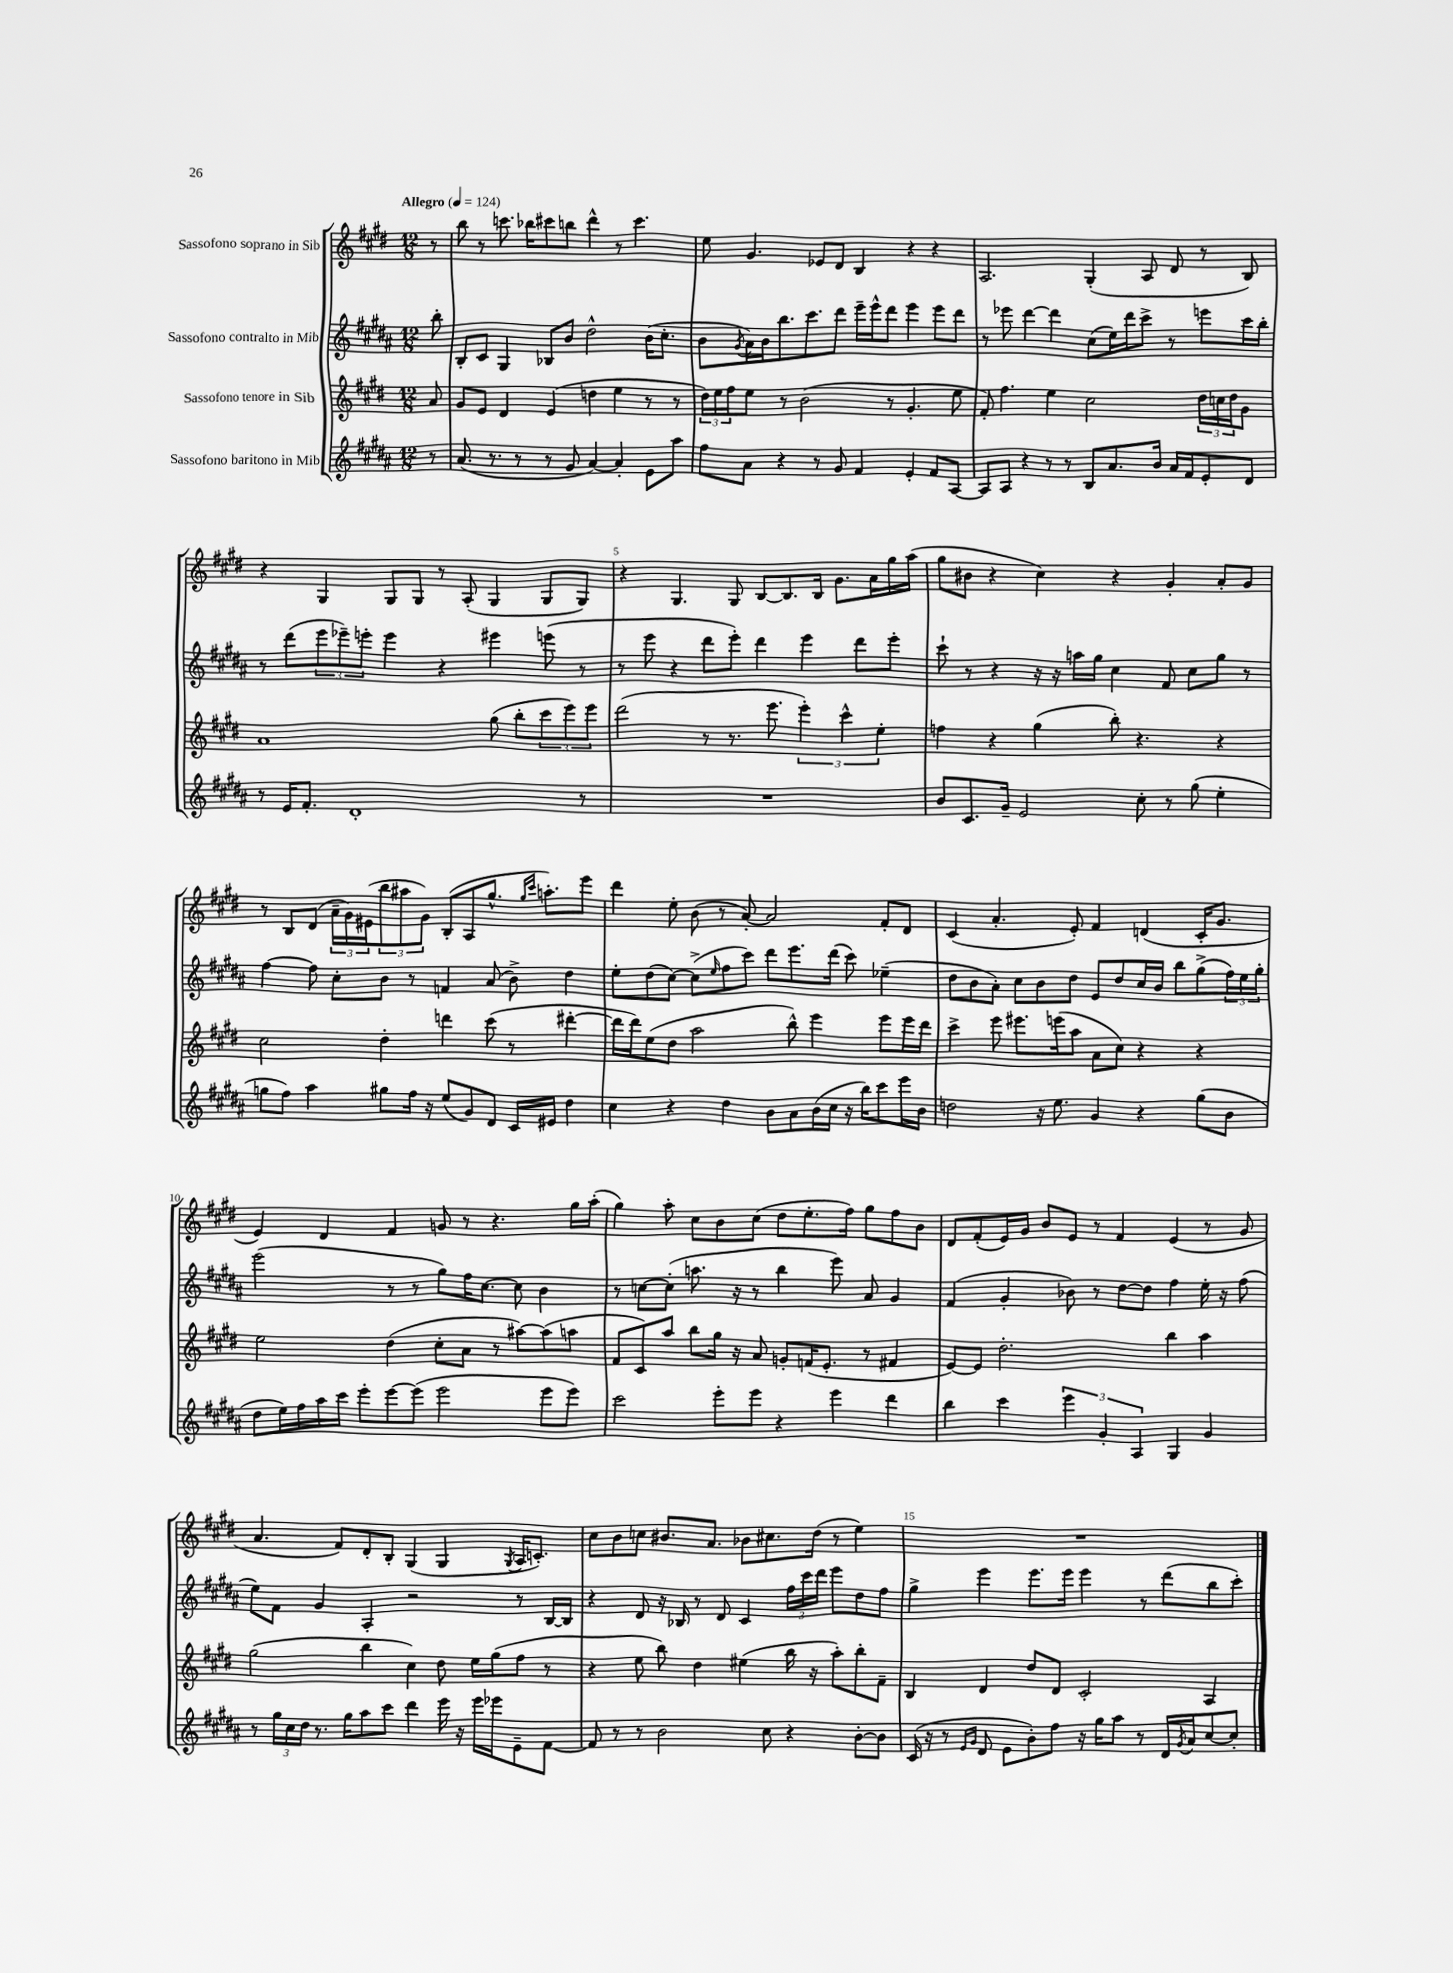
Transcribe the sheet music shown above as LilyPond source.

<<
\new StaffGroup <<
\new Staff = "s0" \with { instrumentName = "Sassofono soprano in Sib" } {
    \clef treble \key e \major \numericTimeSignature \time 12/8 \partial 8 \tempo "Allegro" 4 = 124
    r8 |
    b''8 r8 c'''8. bes''16 cis'''8 b''8 dis'''4-^ r8 cis'''4. |
    e''8 gis'4. ees'8 dis'8 b4 r4 r4 |
    a2. gis4-.( a8 dis'8 r8 b8) |
    r4 gis4 gis8 gis8 r8 a8-.( gis4 gis8 gis8) |
    r4 gis4. gis8 b8~ b8. b16 gis'8. a'16 gis''16 a''16( |
    gis''8 bis'8 r4 cis''4) r4 gis'4-. a'8-. gis'8 |
    r8 b8 dis'8( \tuplet 3/2 { a'16-- gis'16) eis'16( } \tuplet 3/2 { b''8 ais''8 gis'8) } b8-.( a8 gis''8.-^ \grace { gis''16 cis'''16 } a''8.-.) e'''8 |
    dis'''4 e''8-. b'8( r8 a'8~-.) a'2 fis'8-. dis'8 |
    cis'4( a'4.-. e'8-.) fis'4 d'4( cis'16-. gis'8. |
    e'4) dis'4 fis'4 g'8 r8 r4. gis''16 a''16-.( |
    gis''4) a''8-. cis''8 b'8 cis''8( dis''8 e''8.-. fis''16) gis''8 fis''8 b'8 |
    dis'8 fis'8-.( e'16) gis'16 b'8 e'8 r8 fis'4 e'4( r8 gis'8 |
    a'4. fis'8) dis'8-. b8-. gis4( gis4 \acciaccatura { gis8 } a16 c'8.-.) |
    cis''8 b'8 c''8 bis'8. a'8. bes'8 cis''8. dis''16( r8 e''4) |
    R1. \bar "|." |
}
\new Staff = "s1" \with { instrumentName = "Sassofono contralto in Mib" } {
    \clef treble \key b \major \numericTimeSignature \time 12/8 \partial 8
    b''8-. |
    b8-. cis'8 gis4 bes8 b'8 dis''2-^ b'16( cis''8.-. |
    b'8 \acciaccatura { gis'8 } ais'16) b'16 b''8. cis'''8. dis'''8 e'''16-- e'''16-^ dis'''8 e'''4 e'''8 dis'''8 |
    r8 ees'''8 dis'''4~ dis'''4 cis''8( e''16) dis'''16 cis'''8-> r8 e'''8 cis'''16 b''16-. |
    r8 dis'''8( \tuplet 3/2 { e'''8 ees'''8--) e'''8-. } e'''4 r4 eis'''4 e'''8( r8 |
    r8 e'''8 r4 dis'''8 e'''8-.) dis'''4 e'''4 dis'''8 e'''8-. |
    cis'''8-! r8 r4 r16 r16 a''16 gis''16 cis''4 fis'8 cis''8 gis''8 r8 |
    fis''4~ fis''8 cis''8-. b'8 r8 f'4 ais'8( b'8->) dis''4 |
    e''8-. dis''8( cis''8~) cis''8->( \grace { e''16 } fis''8 cis'''8) dis'''8 e'''8. dis'''16( cis'''8) ees''4--( |
    dis''8 b'8 ais'8-.) cis''8 b'8 dis''8 e'8 dis''8 cis''16 b'16 b''8 gis''8->( \tuplet 3/2 { fis''16) e''16 gis''16-. } |
    e'''2( r8 r8 gis''8) fis''16 cis''8.~ cis''8 b'4 |
    r8 c''8~ c''8-.( a''8. r16 r8 b''4 e'''8) ais'8 gis'4 |
    fis'4( gis'4-. bes'8) r8 dis''8~ dis''8 fis''4 e''16-. r16 fis''8( |
    e''8) fis'8 gis'4 ais4-. r2 r8 b16~ b16 |
    r4 dis'8 r16 bes16 r8 dis'8 cis'4 \tuplet 3/2 { fis''16 cis'''16 dis'''16 } e'''8 dis''8 fis''8 |
    gis''4-> e'''4 e'''8. e'''16 e'''4 r8 dis'''8( b''8 cis'''8-.) \bar "|." |
}
\new Staff = "s2" \with { instrumentName = "Sassofono tenore in Sib" } {
    \clef treble \key e \major \numericTimeSignature \time 12/8 \partial 8
    a'8 |
    gis'8 e'8 dis'4 e'4( d''4 e''4 r8 r8 |
    \tuplet 3/2 { dis''16) e''16 fis''16 } e''8 r8 b'2( r8 gis'4.-. e''8 |
    fis'8-.) fis''4. e''4 cis''2 \tuplet 3/2 { dis''16 c''16 dis''16 } gis'8 |
    a'1 gis''8( b''8-. \tuplet 3/2 { cis'''8 e'''8) e'''8 } |
    dis'''2( r8 r8. e'''8. \tuplet 3/2 { e'''4-.) cis'''4-^ e''4-. } |
    f''4 r4 gis''4( b''8-.) r4. r4 |
    cis''2 dis''4-. d'''4 cis'''8( r8 dis'''4~-. |
    dis'''16 dis'''16) e''8( dis''8 a''2 b''8-^) e'''4 e'''8 e'''16 dis'''16 |
    cis'''4-> e'''8 eis'''8. e'''16( a''8 a'8 cis''8) r4 r4 |
    e''2 dis''4( cis''8-. a'8 r8 ais''8~) ais''8( a''8 |
    fis'8 cis'8) a''8 b''8 gis''16 r16 a'8 g'8-. f'16( e'8.-. r8 fis'4 |
    e'8~) e'8 dis''2.-. b''4 a''4 |
    gis''2( b''4 cis''4) dis''8 e''16 gis''16( fis''8 r8 |
    r4 e''8 b''8) dis''4 eis''4( b''16 r16 a''8-.) b''8-. fis'8-- |
    b4 dis'4 dis''8 dis'8 cis'2-. a4 \bar "|." |
}
\new Staff = "s3" \with { instrumentName = "Sassofono baritono in Mib" } {
    \clef treble \key b \major \numericTimeSignature \time 12/8 \partial 8
    r8 |
    ais'8.( r8. r8 r8 gis'8 ais'4~) ais'4-. e'8 ais''8 |
    fis''8 ais'8 r4 r8 gis'8 fis'4 e'4-. fis'8 ais8~ |
    ais8 ais8 r4 r8 r8 b8 ais'8. b'16 ais'16 fis'16 e'8-. dis'8 |
    r8 e'16 fis'8.-. dis'1-. r8 |
    R1. |
    b'8 cis'8. gis'16-- e'2 cis''8-. r8 gis''8( e''4-. |
    g''8 fis''8) ais''4 gis''8 fis''16 r16 e''8( gis'8) dis'8 cis'16 eis'16 dis''4 |
    cis''4 r4 dis''4 b'8 ais'8 b'16( cis''16 r16 b''16) cis'''8 e'''16 b'16 |
    d''2 r16 e''8. gis'4 r4 gis''8( b'8 |
    dis''8 e''16) fis''16 ais''16 cis'''16 e'''8-. e'''8~ e'''8( e'''2 e'''8 e'''8) |
    cis'''2 e'''8-. e'''8 r4 e'''4 dis'''4 |
    b''4 cis'''4 \tuplet 3/2 { e'''4 gis'4-. ais4 } gis4 gis'4 |
    r8 \tuplet 3/2 { gis''16 cis''16 dis''16 } r8. gis''16 ais''8 cis'''8 dis'''4 e'''16 r16 e'''16 ees'''16 e'8-- fis'8~ |
    fis'8 r8 r8 b'2 cis''8 r4 b'8~-. b'8 |
    cis'16( r16 r8 \grace { e'16 gis'16 } dis'8 e'8 b'8-.) fis''8 r16 gis''16 ais''8 r8 dis'16 \acciaccatura { gis'8 } ais'16 cis''8~ cis''8-. \bar "|." |
}
>>
>>
\layout { \context { \Score \override BarNumber.break-visibility = ##(#f #t #t) barNumberVisibility = #(every-nth-bar-number-visible 5) } }
